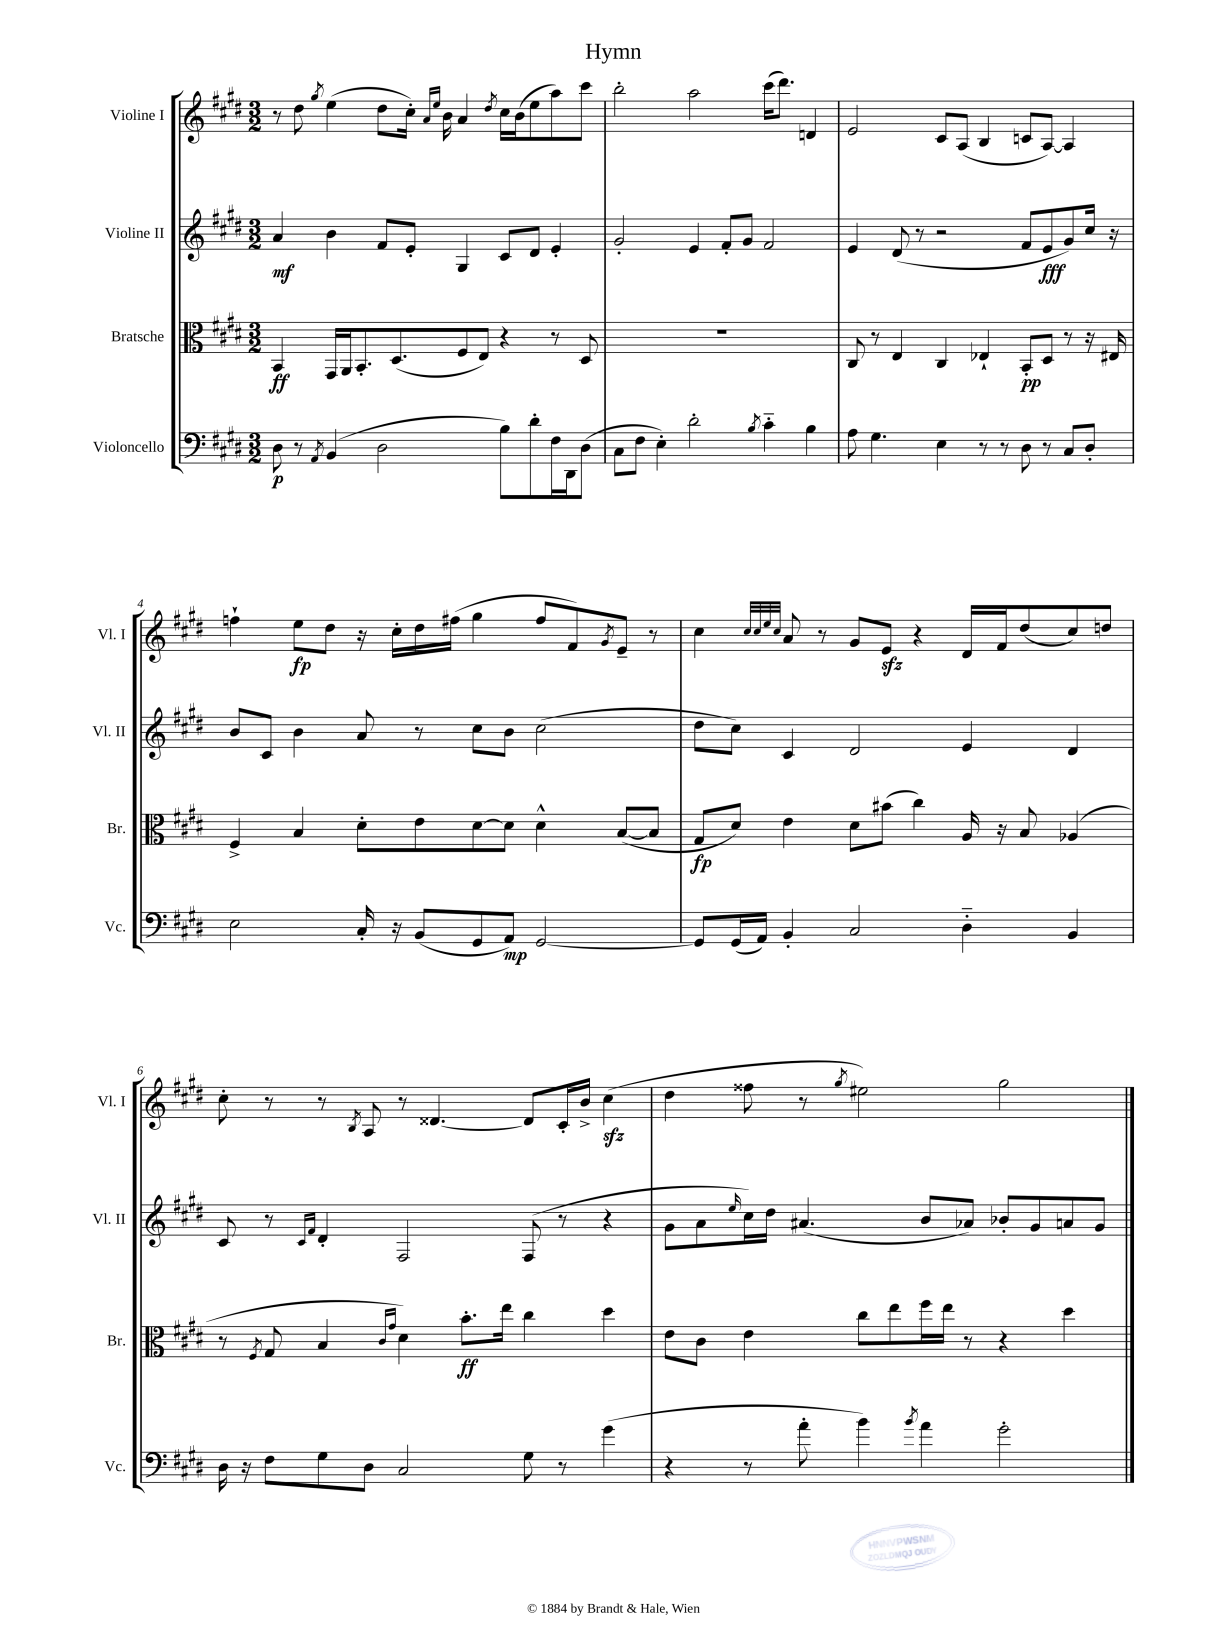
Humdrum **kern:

**kern	**kern	**kern	**kern
*staff4	*staff3	*staff2	*staff1
*clefF4	*clefC3	*clefG2	*clefG2
*k[f#c#g#d#]	*k[f#c#g#d#]	*k[f#c#g#d#]	*k[f#c#g#d#]
*M3/2	*M3/2	*M3/2	*M3/2
8D#\	4BB/	4a/	8r
8r	.	.	8dd#\
8qAA/	.	.	8qgg#/
(4BB/	16GG#/LL	4b\	(4ee\
.	16AA/J	.	.
.	8.BB'/	.	.
2D#\	.	8f#/L	8dd#\L
.	(8.D#/	.	.
.	.	8e'/J	16cc#'\Jk)
.	.	.	16qqa/LL
.	.	.	16qqee/JJ
.	.	.	16b\
.	8F#/	4G#/	4a/
.	8E/J)	.	.
.	.	.	8qdd#/
8B\L)	4r	8c#/L	16cc#\LL
.	.	.	(16b\J
8d#'\	.	8d#/J	8ee\
16F#\L	8r	4e'/	8aa\)
16DD#\J	.	.	.
(8D#\J	8D#/	.	8ccc#\J
=	=	=	=
8C#\L	1.r	2g#'/	2bb'\
8F#\J	.	.	.
4E'\)	.	.	.
2d#'\	.	4e/	2aa\
.	.	8f#'/L	.
.	.	8g#/J	.
8qB/	.	.	.
4c#'~\	.	2f#/	(16ccc#\LK
.	.	.	8.ddd#\J)
4B\	.	.	4d/
=	=	=	=
8A\	8C#/	4e/	2e/
4.G#\	8r	.	.
.	4E/	(8d#/	.
.	.	8r	.
4E\	4C#/	2r	8c#/L
.	.	.	(8A/J
8r	4E-`/	.	4B/
8r	.	.	.
8D#\	8BB'/L	8f#/L	8c/L
8r	8D#/J	8e/	[8A/J)
8C#/L	8r	8g#/)	4A/]
8D#'/J	16r	16cc#/Jk	.
.	16E#/	16r	.
=	=	=	=
2E\	4F#^/	8b/L	4ff`\
.	.	8c#/J	.
.	4B/	4b\	8ee\L
.	.	.	8dd#\J
16C#'/	8d#'\L	8a/	16r
16r	.	.	16cc#'\LL
(8BB/L	8e\	8r	16dd#\
.	.	.	(16ff#\JJ
8GG#/	[8d#\	8cc#\L	4gg#\
8AA/J)	8d#\]J	8b\J	.
[2GG#/	4d#^^\	(2cc#\	8ff#/L
.	.	.	8f#/)
.	.	.	8qg#/
.	([8B/L	.	8e~/J
.	8B/]J	.	8r
=	=	=	=
8GG#/]L	8G#/L	8dd#\L	4cc#\
(16GG#/L	8d#/J)	8cc#\J)	.
16AA/JJ)	.	.	.
.	.	.	32qqcc#/LLL
.	.	.	32qqcc#/
.	.	.	32qqee/
.	.	.	32qqcc#/JJJ
4BB'/	4e\	4c#/	8a/
.	.	.	8r
2C#/	8d#\L	2d#/	8g#/L
.	(8b#\J	.	8e/J
.	4cc#\)	.	4r
4D#'~\	16A/	4e/	16d#/LL
.	16r	.	16f#/J
.	8B/	.	(8dd#/
4BB/	(4A-/	4d#/	8cc#/)
.	.	.	8dd/J
=	=	=	=
16D#\	8r	8c#/	8cc#'\
16r	.	.	.
.	8qF#/	.	.
8F#\L	8G#/	8r	8r
.	.	16qqc#/LL	.
.	.	16qqf#/JJ	.
8G#\	4B/	4d#'/	8r
.	.	.	8qB/
8D#\J	.	.	8A/
.	16qqc#/LL	.	.
.	16qqg#/JJ	.	.
2C#/	4d#\)	2F#/	8r
.	.	.	[4.d##/
.	8.b'\L	.	.
.	16ee\Jk	.	.
8G#\	4cc#\	(8F#/	8d##/]L
8r	.	8r	16c#'/L
.	.	.	16b^/JJ
(4g#\	4dd#\	4r	(4cc#\
=	=	=	=
4r	8e\L	8g#\L	4dd#\
.	8c#\J	8a\	.
.	.	16qqee/	.
8r	4e\	16cc#\L)	8ff##\
.	.	16dd#\JJ	.
8a'\	.	(4.a#/	8r
.	.	.	8qgg#/
4b\)	8cc#\L	.	2ee#\)
.	8ee\	.	.
8qb/	.	.	.
4a\	16ff#\L	8b/L	.
.	16ee\JJ	.	.
.	8r	8a-/J)	.
2g#'\	4r	8b-'/L	2gg#\
.	.	8g#/	.
.	4dd#\	8a/	.
.	.	8g#/J	.
==	==	==	==
*-	*-	*-	*-
